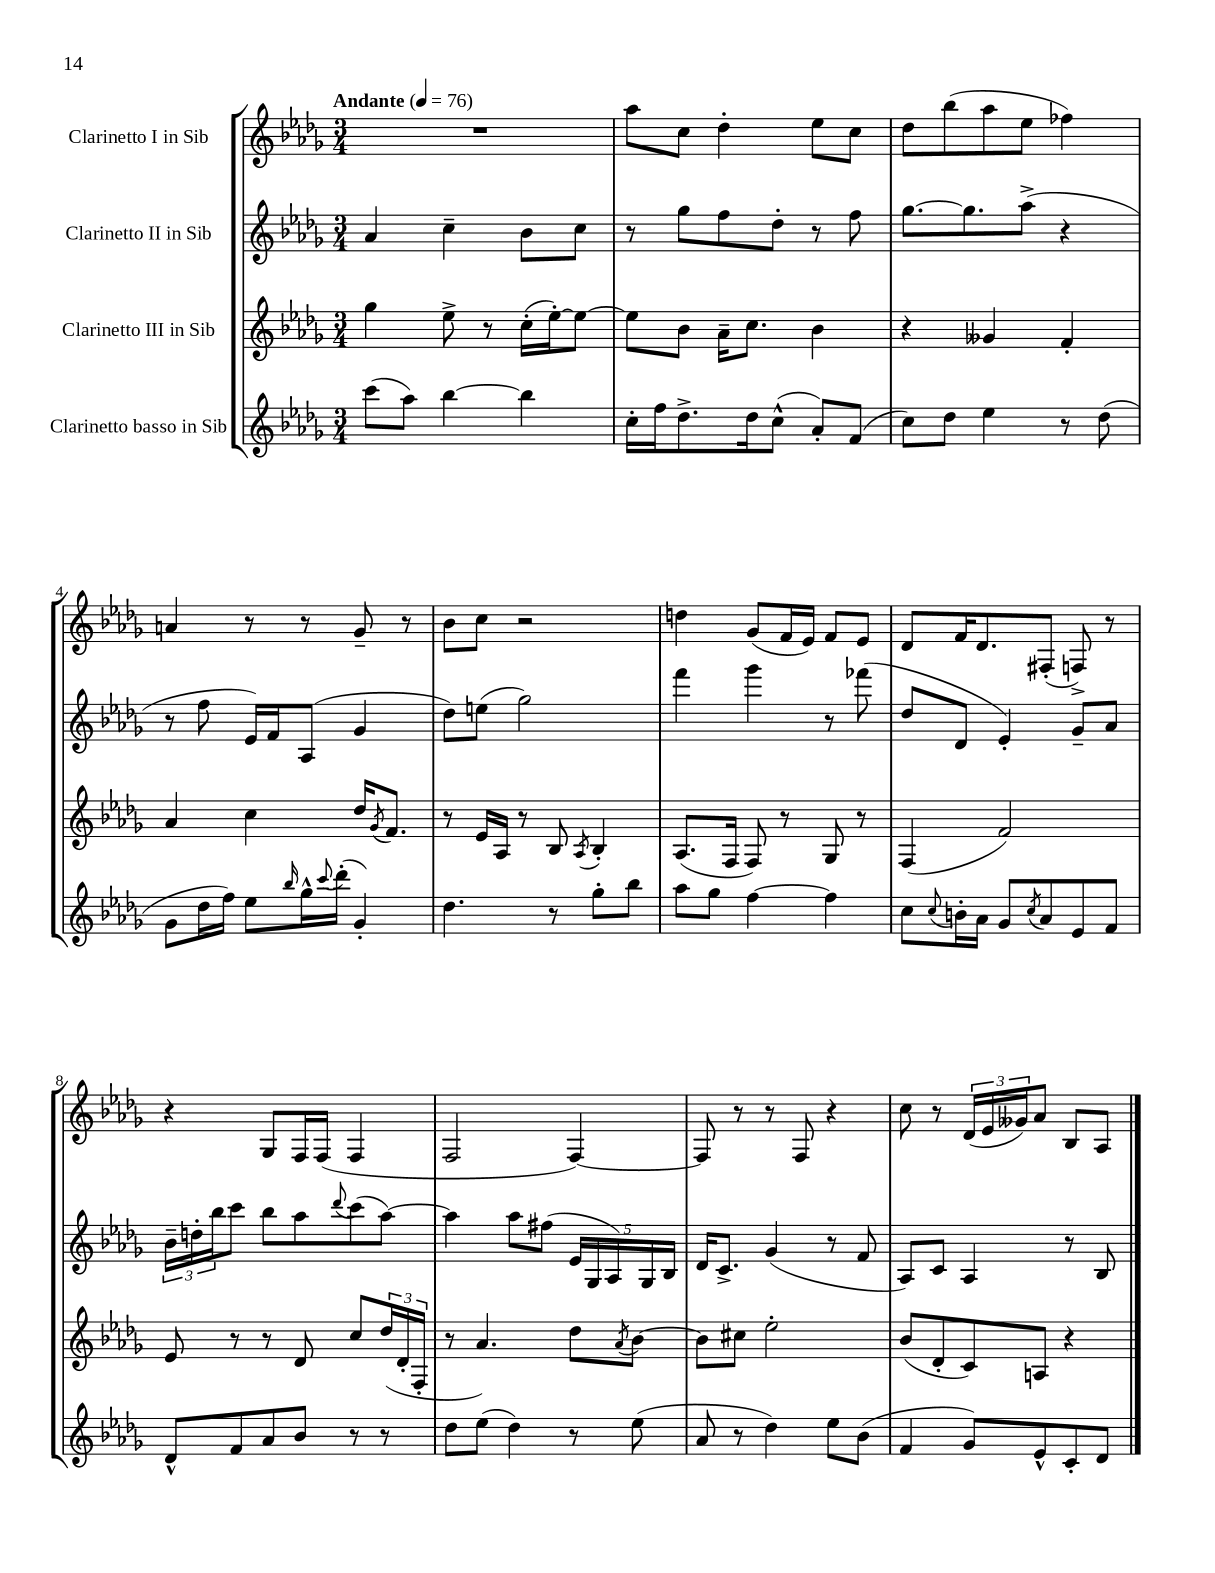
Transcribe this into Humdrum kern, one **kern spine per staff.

**kern	**kern	**kern	**kern
*staff4	*staff3	*staff2	*staff1
*clefG2	*clefG2	*clefG2	*clefG2
*k[b-e-a-d-g-]	*k[b-e-a-d-g-]	*k[b-e-a-d-g-]	*k[b-e-a-d-g-]
*M3/4	*M3/4	*M3/4	*M3/4
*MM76	*MM76	*MM76	*MM76
(8ccc	4gg-	4a-	2.r
8aa-)	.	.	.
[4bb-	8ee-^	4cc~	.
.	8r	.	.
4bb-]	(16cc'	8b-	.
.	[16ee-')	.	.
.	8ee-_	8cc	.
=	=	=	=
16cc'	8ee-]	8r	8aa-
16ff	.	.	.
8.dd-^	8b-	8gg-	8cc
.	16a-~	8ff	4dd-'
16dd-	8.cc	.	.
(8cc^^	.	8dd-'	.
8a-')	4b-	8r	8ee-
(8f	.	8ff	8cc
=	=	=	=
8cc)	4r	[8.gg-	8dd-
8dd-	.	.	(8bb-
.	.	8.gg-]	.
4ee-	4g--	.	8aa-
.	.	(8aa-^	8ee-
8r	4f'	4r	4ff-)
(8dd-	.	.	.
=	=	=	=
8g-	4a-	8r	4a
16dd-	.	8ff	.
16ff)	.	.	.
8ee-	4cc	16e-)	8r
.	.	16f	.
16qqbb-	.	.	.
16gg-^^	.	(8A-	8r
8qqccc	.	.	.
(16ddd-'	.	.	.
4g-')	16dd-	4g-	8g-~
.	8qg-	.	.
.	8.f	.	.
.	.	.	8r
=	=	=	=
4.dd-	8r	8dd-)	8b-
.	16e-	(8ee	8cc
.	16A-	.	.
.	8r	2gg-)	2r
8r	8B-	.	.
.	8qA-	.	.
8gg-'	4B-'	.	.
8bb-	.	.	.
=	=	=	=
8aa-	(8.A-	4fff	4dd
8gg-	.	.	.
.	16F	.	.
[4ff	8F)	4ggg-	(8g-
.	8r	.	16f
.	.	.	16e-)
4ff]	8G-	8r	8f
.	8r	(8fff-	8e-
=	=	=	=
8cc	(4F	8dd-	8d-
8qqcc	.	.	.
16b'	.	8d-	16f
16a-	.	.	8.d-
8g-	2f)	4e-')	.
8qcc	.	.	.
8a-	.	.	(8F#'
8e-	.	8g-~	8F^)
8f	.	8a-	8r
=	=	=	=
8d-^^	8e-	24b-~	4r
.	.	24dd'	.
.	.	24bb-	.
8f	8r	8ccc	.
8a-	8r	8bb-	8G-
8b-	8d-	8aa-	16F
.	.	.	(16F
.	.	8qqddd-	.
8r	8cc	(8ccc	4F
8r	(24dd-	[8aa-)	.
.	24d-'	.	.
.	24F'	.	.
=	=	=	=
8dd-	8r	4aa-]	2F
(8ee-	4.a-)	.	.
4dd-)	.	8aa-	.
.	.	(8ff#	.
8r	8dd-	20e-	[4F)
.	.	20G-	.
.	.	20A-)	.
.	8qa-	.	.
(8ee-	[8b-	.	.
.	.	20G-	.
.	.	20B-	.
=	=	=	=
8a-	8b-]	16d-	8F]
.	.	8.c^	.
8r	8cc#	.	8r
4dd-)	2ee-'	(4g-	8r
.	.	.	8F
8ee-	.	8r	4r
(8b-	.	8f	.
=	=	=	=
4f	(8b-	8A-)	8cc
.	8d-'	8c	8r
8g-)	8c)	4A-	(24d-
.	.	.	24e-
.	.	.	24g--)
8e-^^	8A	.	8a-
8c'	4r	8r	8B-
8d-	.	8B-	8A-
==	==	==	==
*-	*-	*-	*-
